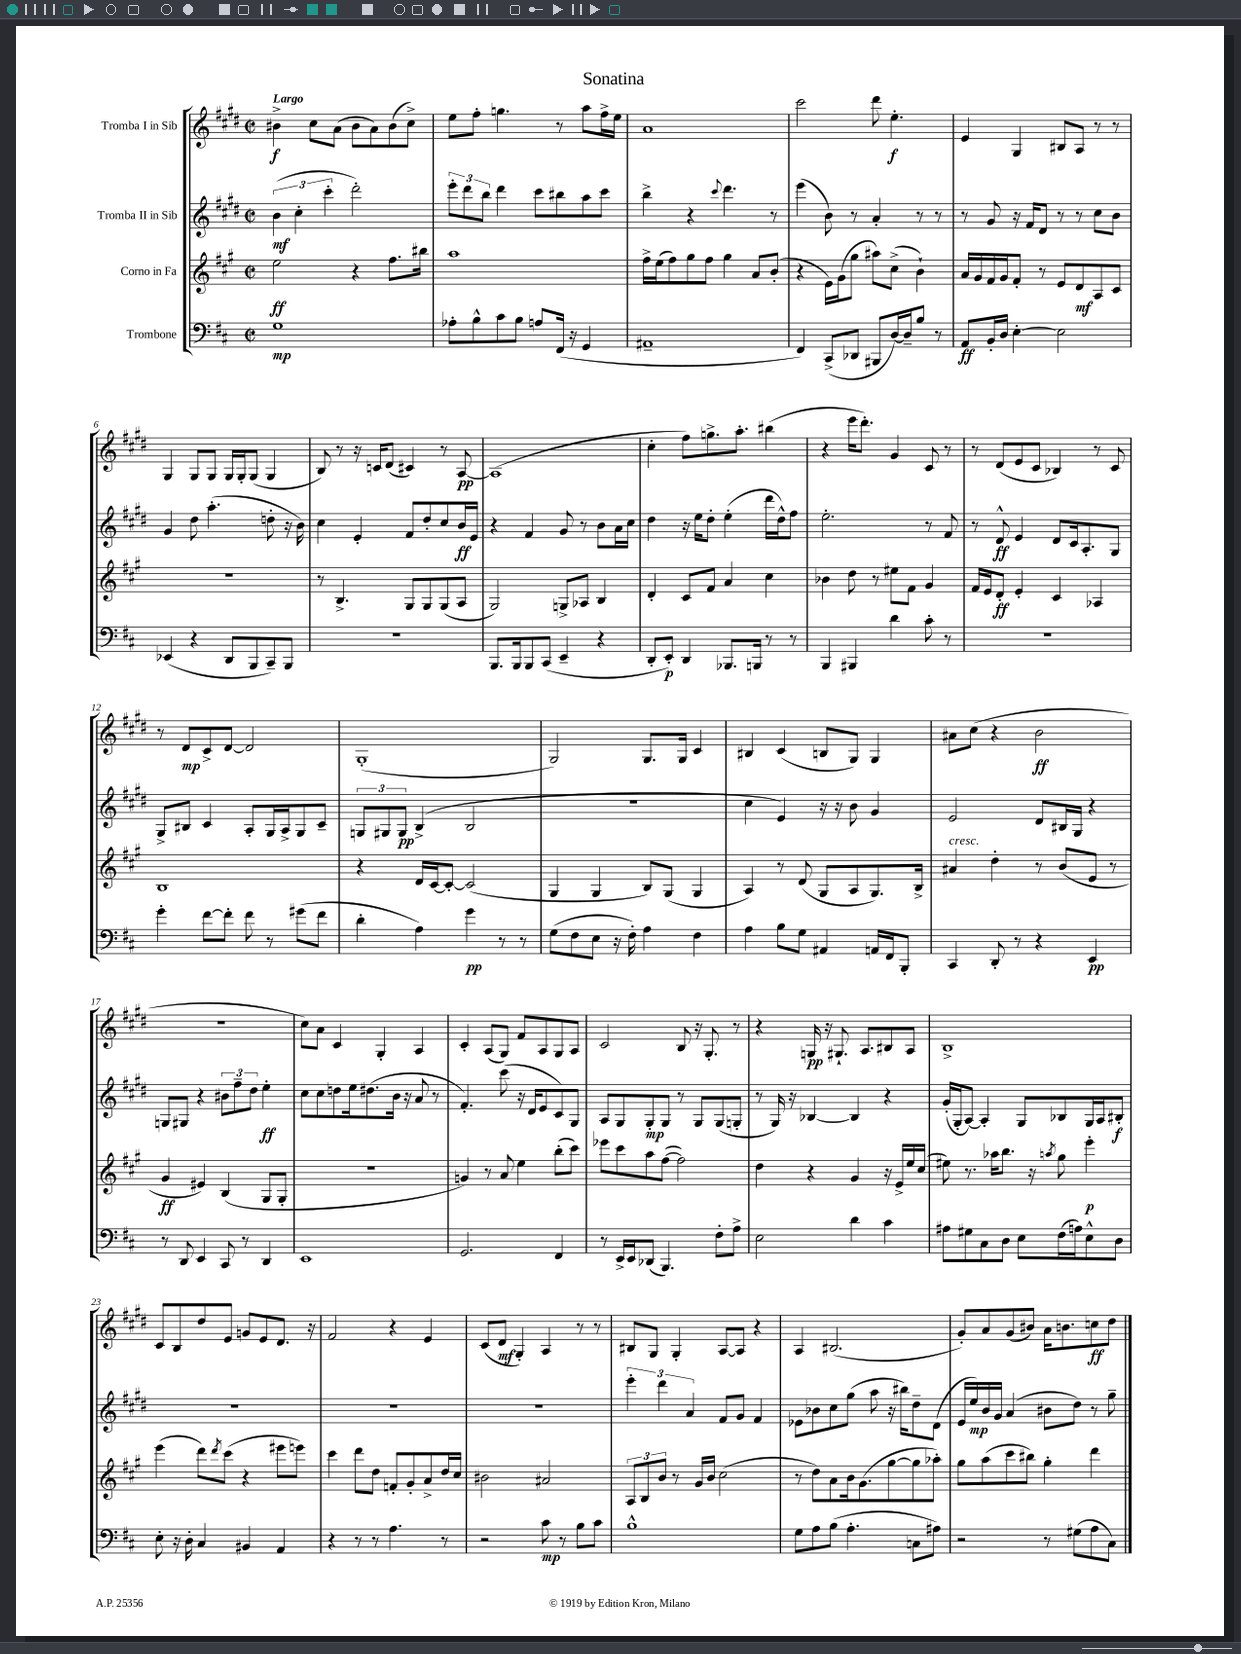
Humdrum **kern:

**kern	**kern	**kern	**kern
*staff4	*staff3	*staff2	*staff1
*clefF4	*clefG2	*clefG2	*clefG2
*k[f#c#]	*k[f#c#g#]	*k[f#c#g#d#]	*k[f#c#g#d#]
*M2/2	*M2/2	*M2/2	*M2/2
*met(c|)	*met(c|)	*met(c|)	*met(c|)
1G	2ee	(6b	4b#^
.	.	6cc#'	.
.	.	.	8cc#
.	.	6ccc#'	.
.	.	.	(8a
.	4r	2ddd#')	8b#
.	.	.	8a)
.	8.ff#	.	(8b#
.	.	.	8cc#^)
.	16bb#	.	.
=	=	=	=
8A-'	1aa	12eee'	8ee
.	.	12ddd#	.
8B^^	.	.	8ff#'
.	.	12bb	.
8c#	.	4ddd#	4.gg
8B	.	.	.
8A	.	8ccc#	.
(16FF#	.	8bb#	8r
16r	.	.	.
4GG	.	8aa	8aa
.	.	8ccc#	16ff#^
.	.	.	16ee
=	=	=	=
1AA#~	16ff#^	4bb^	1a
.	(16ee	.	.
.	8ff#)	.	.
.	8gg#	4r	.
.	8ff#	.	.
.	.	8qqccc#	.
.	4gg#	4.ddd#	.
.	8a	.	.
.	(8b'	8r	.
=	=	=	=
4FF#)	4r	(4eee	2ccc#
(8CC#^	16e)	8b)	.
.	(16g#	.	.
8DD-	8gg#	8r	.
8BBB#	8aa#)	4a'	8ddd#
[16D)	(8cc#^	.	4.ee'
16D~]	.	.	.
8B	4b`)	8r	.
8r	.	8r	.
=	=	=	=
8AA	16a	8r	4e
.	16g#	.	.
16BB'	16f#	8g#	.
16D	16g#	.	.
[4E'	8f#'	16r	4G#
.	.	16f#	.
.	8r	8d#	.
2E]	8e	8r	8B#
.	8d	8r	8A
.	8A	8cc#	8r
.	8c#	8b	8r
=	=	=	=
(4EE-	1r	4g#	4G#
4r	.	8dd#	8G#
.	.	(4.aa'	8G#
8DD	.	.	16G#
.	.	.	16G#'
8BBB	.	.	(8G#
8CC#~)	.	8dd'	4G#
8BBB	.	16r	.
.	.	16b)	.
=	=	=	=
1r	8r	4cc#	8B)
.	4.B^	.	8r
.	.	4e'	16r
.	.	.	16c
.	.	.	(8d#
.	8G#	8f#	4c#)
.	8G#	8dd#'	.
.	(8G#	8cc#	8r
.	8A	16b	[8A
.	.	16e	.
=	=	=	=
8.BBB	2G#)	4r	(1A]
16BBB	.	.	.
8BBB	.	4f#	.
(8CC#	.	.	.
4EE~	8G^	8g#	.
.	8A-	8r	.
4r	4B	8b	.
.	.	16a	.
.	.	16cc#	.
=	=	=	=
8DD'	4d'	4dd#	4cc#'
8EE')	.	.	.
4DD	8c#	16r	8ff#)
.	.	16ee	.
.	8f#	8dd#'	8.gg^
8.BBB-	4a	(4ee'	.
.	.	.	8.aa'
16BBB	.	.	.
8r	4cc#	16ddd#	(4bb#
.	.	16dd#^^)	.
8r	.	8ff#	.
=	=	=	=
4BBB	4b-	2.ee'	4r
4BBB#	8dd	.	16eee
.	.	.	8.ddd#')
.	8r	.	.
4d	8ee#	.	4g#
.	8f#	.	.
8c#'	4g#	8r	8c#
8r	.	8f#	8r
=	=	=	=
1r	16f#	8r	8r
.	16e	.	.
.	8d'	8d#^^	(8d#
.	4e'	4e	8e
.	.	.	8c#
.	4c#	8d#	4B-)
.	.	16c#	.
.	.	8.A'	.
.	4A-	.	8r
.	.	8G#	8c#
=	=	=	=
4g'	1B	8G#^	8r
.	.	8B#	8d#
[8f#	.	4c#	8c#^
8f#']	.	.	[8d#
8f#	.	8A'	2d#]
8r	.	16G#	.
.	.	16A^	.
(8g#	.	8G#	.
8f#	.	8c#~	.
=	=	=	=
4d'	4r	12G	(1G#'
.	.	12G#	.
.	.	12G#	.
4A)	16d	(4B^	.
.	[16c#	.	.
.	8c#'_	.	.
4g	(2c#]	2B	.
8r	.	.	.
8r	.	.	.
=	=	=	=
(8G	4G#	1r	2G#)
8F#	.	.	.
8E	4G#	.	.
16r	.	.	.
16F#')	.	.	.
4A	8B)	.	8.G#
.	(8G#	.	.
.	.	.	16G#
4F#	4G#	.	4c#
=	=	=	=
4A	4A)	4cc#	4B#
8B	8r	4e)	(4c#
8G	(8d	.	.
4AA#	8G#	16r	8B
.	.	16r	.
.	8A	8b	8G#)
16AA	8.G#)	4g#	4G#
16FF#	.	.	.
8BBB'	.	.	.
.	16B^	.	.
=	=	=	=
4CC#	4a#	2e	8a#
.	.	.	(8cc#
8DD'	4dd'	.	4r
8r	.	.	.
4r	8r	8d#	2b
.	(8b	16B#	.
.	.	16G#	.
4EE	8e	4r	.
.	8r	.	.
=	=	=	=
8r	4g#	8G	1r
8DD	.	8G#	.
4EE	4e#)	4r	.
8CC#	(4B	12b#	.
.	.	12ff#~	.
8r	.	.	.
.	.	12dd#	.
4DD	8G#	4ee'	.
.	8G#'	.	.
=	=	=	=
1EE	1r	8cc#	8cc#)
.	.	8cc#	8a
.	.	8dd	4c#
.	.	16ee	.
.	.	(8.dd#	.
.	.	.	4G#'
.	.	16b	.
.	.	16r	.
.	.	8a	4A
.	.	8r	.
=	=	=	=
2.GG	4g)	4.f#')	4c#'
.	8r	.	(8A
.	8a	(8ccc#	8G#)
.	4ee	16r	8f#
.	.	16d#	.
.	.	8e	8A
4FF#	(8bb'	8c#)	8G#
.	8ccc#)	8G#	8A
=	=	=	=
8r	8eee-	8A	2c#
16EE^	8ccc#	8G#	.
16EE	.	.	.
(8DD-	8aa	8G#'	.
4.BBB)	([8ff#	8G#	.
.	2ff#])	8r	8B
.	.	8G#	16r
.	.	.	8.G#'
8F#'	.	(8G#	.
8A^	.	8G'	8r
=	=	=	=
2E	4dd	8r	4r
.	.	16G#)	.
.	.	16r	.
.	4r	[4B-	16G
.	.	.	16r
.	.	.	8.G#`
4d	4g#	4B-]	.
.	.	.	8.A
4c#	16r	4r	8B#
.	16e^	.	.
.	16ee	.	8A
.	(16cc#	.	.
=	=	=	=
8A#	8ee#)	(16g#'	1B^
.	.	16G#'	.
8G#	8.r	[8A)	.
8C#	.	4A']	.
.	16aa-	.	.
8D	8.bb	.	.
8E	.	8G#	.
.	16r	.	.
.	8qaa	.	.
(16F#	8gg#	8B-	.
16A)	.	.	.
8E^^	4eee'	16G#	.
.	.	16A	.
8D	.	8B#'	.
=	=	=	=
8E'	(4eee	1r	8c#
16r	.	.	8B
16D'	.	.	.
4C#	8ddd)	.	8dd#
.	8qddd	.	.
.	(8ccc#	.	8e
4BB#	4r	.	8g
.	.	.	8e
4AA	8eee#	.	8.d#
.	8eee)	.	.
.	.	.	16r
=	=	=	=
4r	4ccc#	1r	2f#
8r	8ddd	.	.
8r	8dd	.	.
4.A	8f'	.	4r
.	8g#'	.	.
.	8a^	.	4e
8r	16dd	.	.
.	16cc#	.	.
=	=	=	=
2r	2b#	1r	(8c#
.	.	.	8d#
.	.	.	4G#')
8c#	2a#	.	4A
8r	.	.	.
8B	.	.	8r
8c#	.	.	8r
=	=	=	=
1B^^	12A	6eee'	8B#
.	12B	.	.
.	.	.	8G#
.	12b	6ddd#	.
.	8r	.	4G#'
.	.	6a	.
.	16g#	.	.
.	16b	.	.
.	(2cc#	8f#	[8A
.	.	8g#	8A]
.	.	4f#	4r
=	=	=	=
8G	8r	8e-	4A
8A	8dd)	8b-	.
(8B	8a	8cc#	(2.B#
4.A'	16b	(8gg#	.
.	(8.g#	.	.
.	.	8aa	.
.	[8gg#	16r	.
.	.	16bb#)	.
8C	8gg#]	8dd#~	.
8A#)	8aa-')	(8d#	.
=	=	=	=
2r	8gg#	16e	8g#')
.	.	16ee)	.
.	(8aa	16b	8a
.	.	16g#	.
.	8ccc#	(4a	(8g#
.	8bb#)	.	8b#)
8r	4gg#'	8b#	16a
.	.	.	8.b
(8G#	.	8dd#)	.
8A	4ddd	8r	8cc
8C#)	.	8gg#~	8dd#
==	==	==	==
*-	*-	*-	*-
